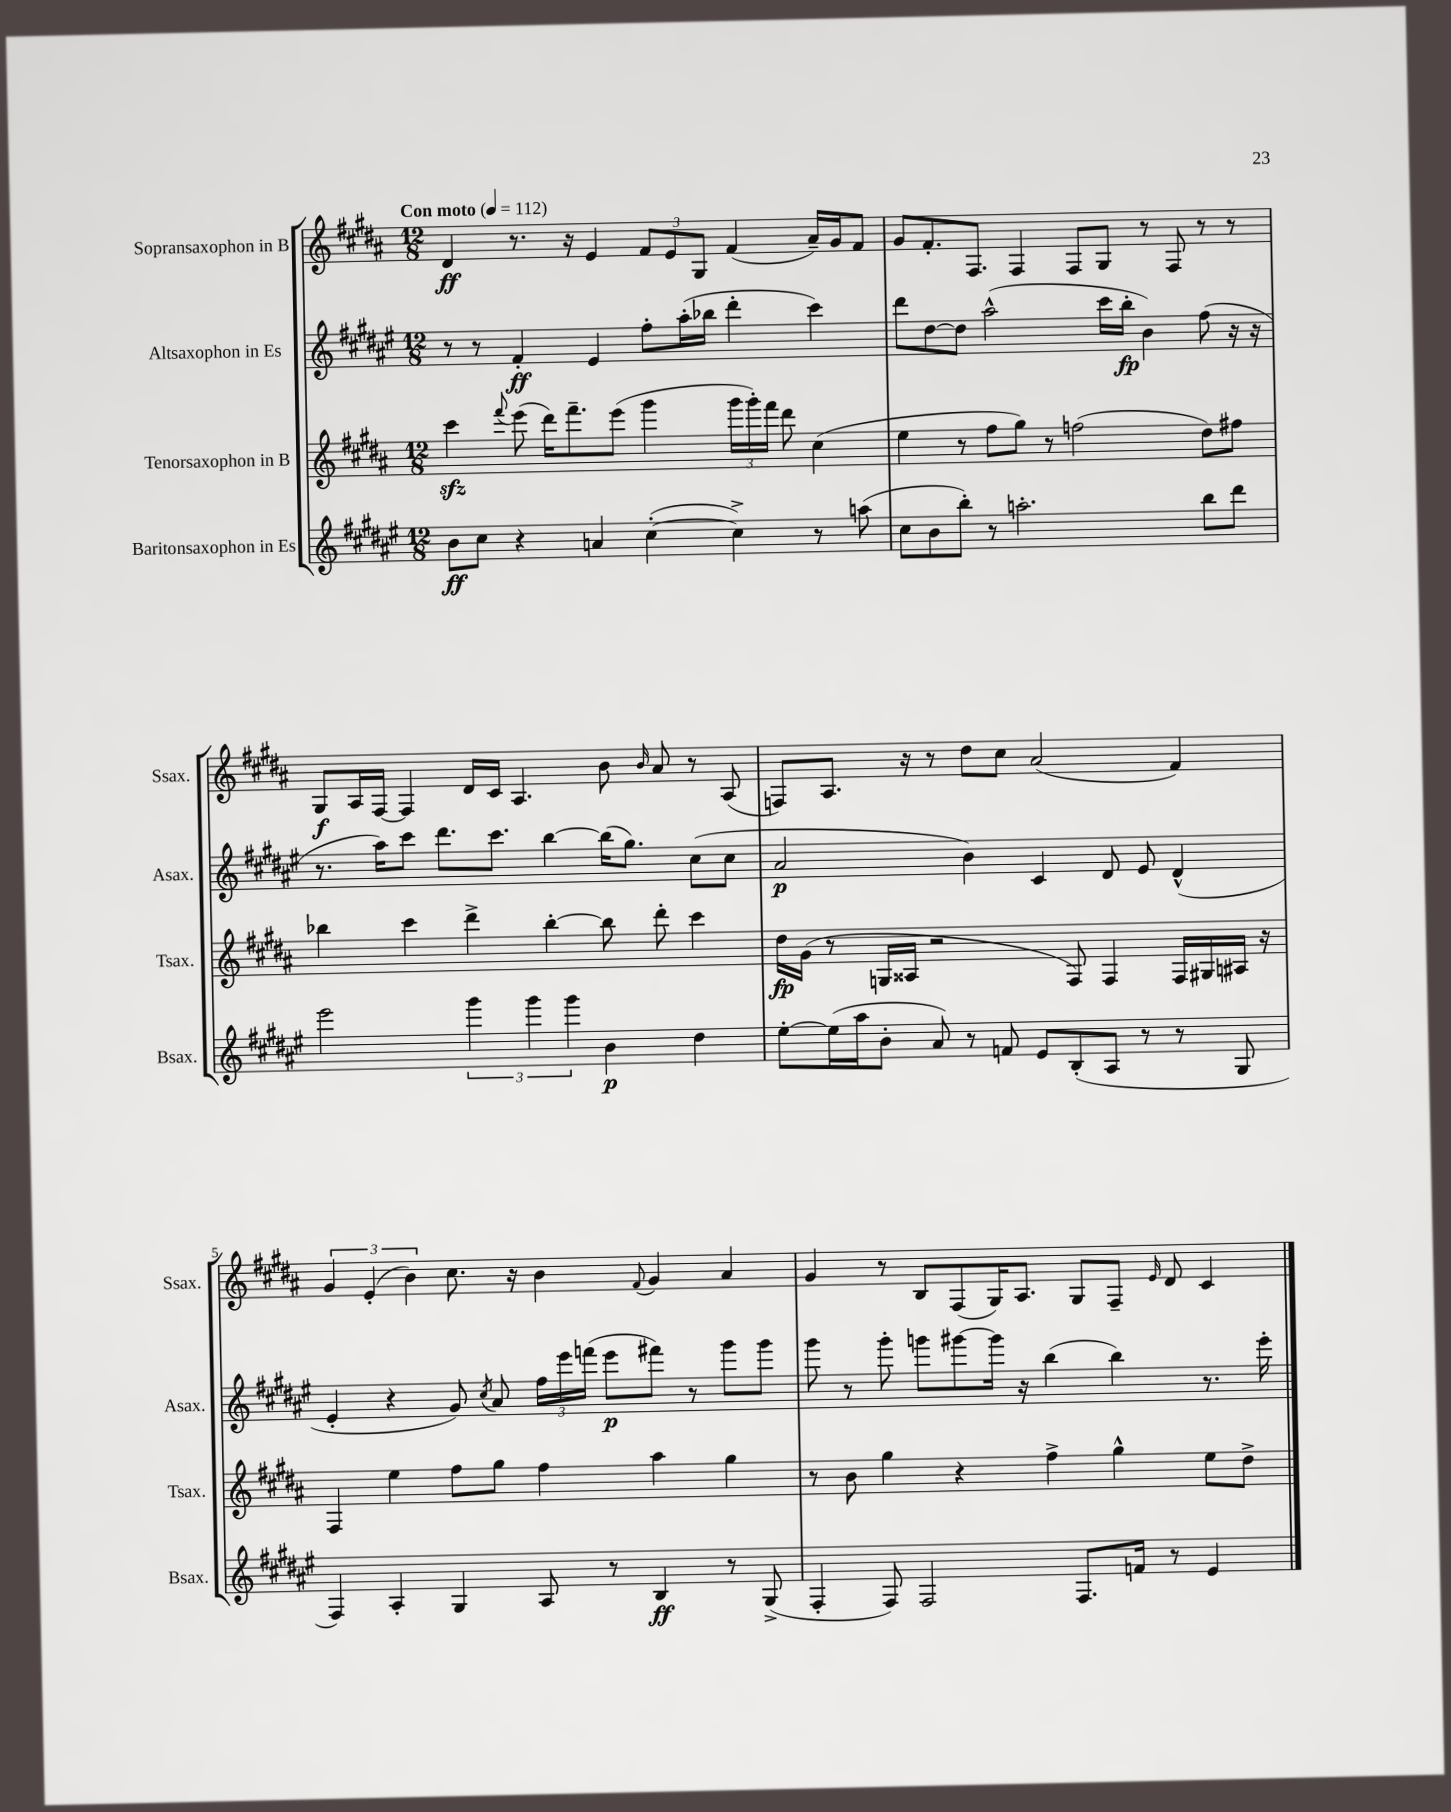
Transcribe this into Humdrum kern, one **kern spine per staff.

**kern	**kern	**kern	**kern
*staff4	*staff3	*staff2	*staff1
*clefG2	*clefG2	*clefG2	*clefG2
*k[f#c#g#d#a#e#]	*k[f#c#g#d#a#]	*k[f#c#g#d#a#e#]	*k[f#c#g#d#a#]
*M12/8	*M12/8	*M12/8	*M12/8
*MM112	*MM112	*MM112	*MM112
8b	4ccc#	8r	4d#
8cc#	.	8r	.
.	8qqfff#	.	.
4r	(8eee	4f#'	8.r
.	16ddd#)	.	.
.	8.fff#~	.	16r
4a	.	4e#	4e
.	(8eee	.	.
([4cc#'	4ggg#	8ff#'	12f#
.	.	.	12e
.	.	(16aa#'	.
.	.	.	12G#
.	.	16bb-	.
4cc#^])	24ggg#	4ddd#'	(4f#
.	24ggg#')	.	.
.	24fff#	.	.
.	8ddd#	.	.
8r	(4cc#	4ccc#)	16a#~)
.	.	.	16g#
(8aa	.	.	8f#
=	=	=	=
8cc#	4ee	8ddd#	8g#
8b	.	[8dd#	8.f#'
8bb')	8r	8dd#]	.
.	.	.	8.F#
8r	8ff#	(2aa#^^	.
2.aa'	8gg#)	.	4F#
.	8r	.	.
.	(2ff	.	8F#
.	.	16ccc#	8G#
.	.	16bb'	.
.	.	4b)	8r
.	.	.	8F#
8bb	8dd#)	(8ff#	8r
8ddd#	8ff#	16r	8r
.	.	16r	.
=	=	=	=
2eee#	4bb-	8.r	8G#
.	.	.	16A#
.	.	16aa#)	[16F#
.	4ccc#	8ccc#	4F#]
.	.	8.ddd#	.
6ggg#	4ddd#^	.	16d#
.	.	8.ccc#	16c#
.	.	.	4.A#
6ggg#	.	.	.
.	[4bb-'	[4bb	.
6ggg#	.	.	.
4b	8bb-]	(16bb]	8b
.	.	8.gg#)	.
.	.	.	16qqb
.	8ddd#'	.	8a#
4dd#	4ccc#	(8cc#	8r
.	.	8cc#	(8A#
=	=	=	=
[8ee#'	16dd#	2a#	8F)
.	(16g#	.	.
(16ee#]	8r	.	8.A#
16aa#	.	.	.
8b'	16G	.	.
.	16A##	.	16r
8a#)	2r	.	8r
8r	.	4b)	8dd#
8f	.	.	8cc#
8e#	.	4c#	(2a#
(8B'	8F#)	.	.
8A#	4F#	8d#	.
8r	.	8e#	.
8r	16F#	(4d#^^	4f#)
.	16G#	.	.
8G#	16A#	.	.
.	16r	.	.
=	=	=	=
4F#)	4F#	4e#'	6g#
.	.	.	(6e'
4A#'	4ee	4r	.
.	.	.	6b)
4G#	8ff#	8g#)	8.cc#
.	.	8qcc#	.
.	8gg#	8a#	.
.	.	.	16r
8A#	4ff#	24ff#	4b
.	.	24eee#	.
.	.	(24fff	.
8r	.	8eee#	.
.	.	.	8qqf#
4B	4aa#	8fff#)	4g#
.	.	8r	.
8r	4gg#	8ggg#	4a#
(8G#^	.	8ggg#	.
=	=	=	=
4F#'	8r	8ggg#	4g#
.	8b	8r	.
8F#)	4gg#	8ggg#'	8r
2F#	.	8ggg	8B
.	4r	[8ggg#	(8F#
.	.	16ggg#]	16G#)
.	.	16r	8.A#
.	4ff#^	(4bb	.
8.F#	.	.	8G#
.	4gg#^^	4bb)	8F#~
16f	.	.	.
.	.	.	16qqe
8r	.	.	8d#
4e#	8ee	8.r	4c#
.	8dd#^	.	.
.	.	16eee#'	.
==	==	==	==
*-	*-	*-	*-
